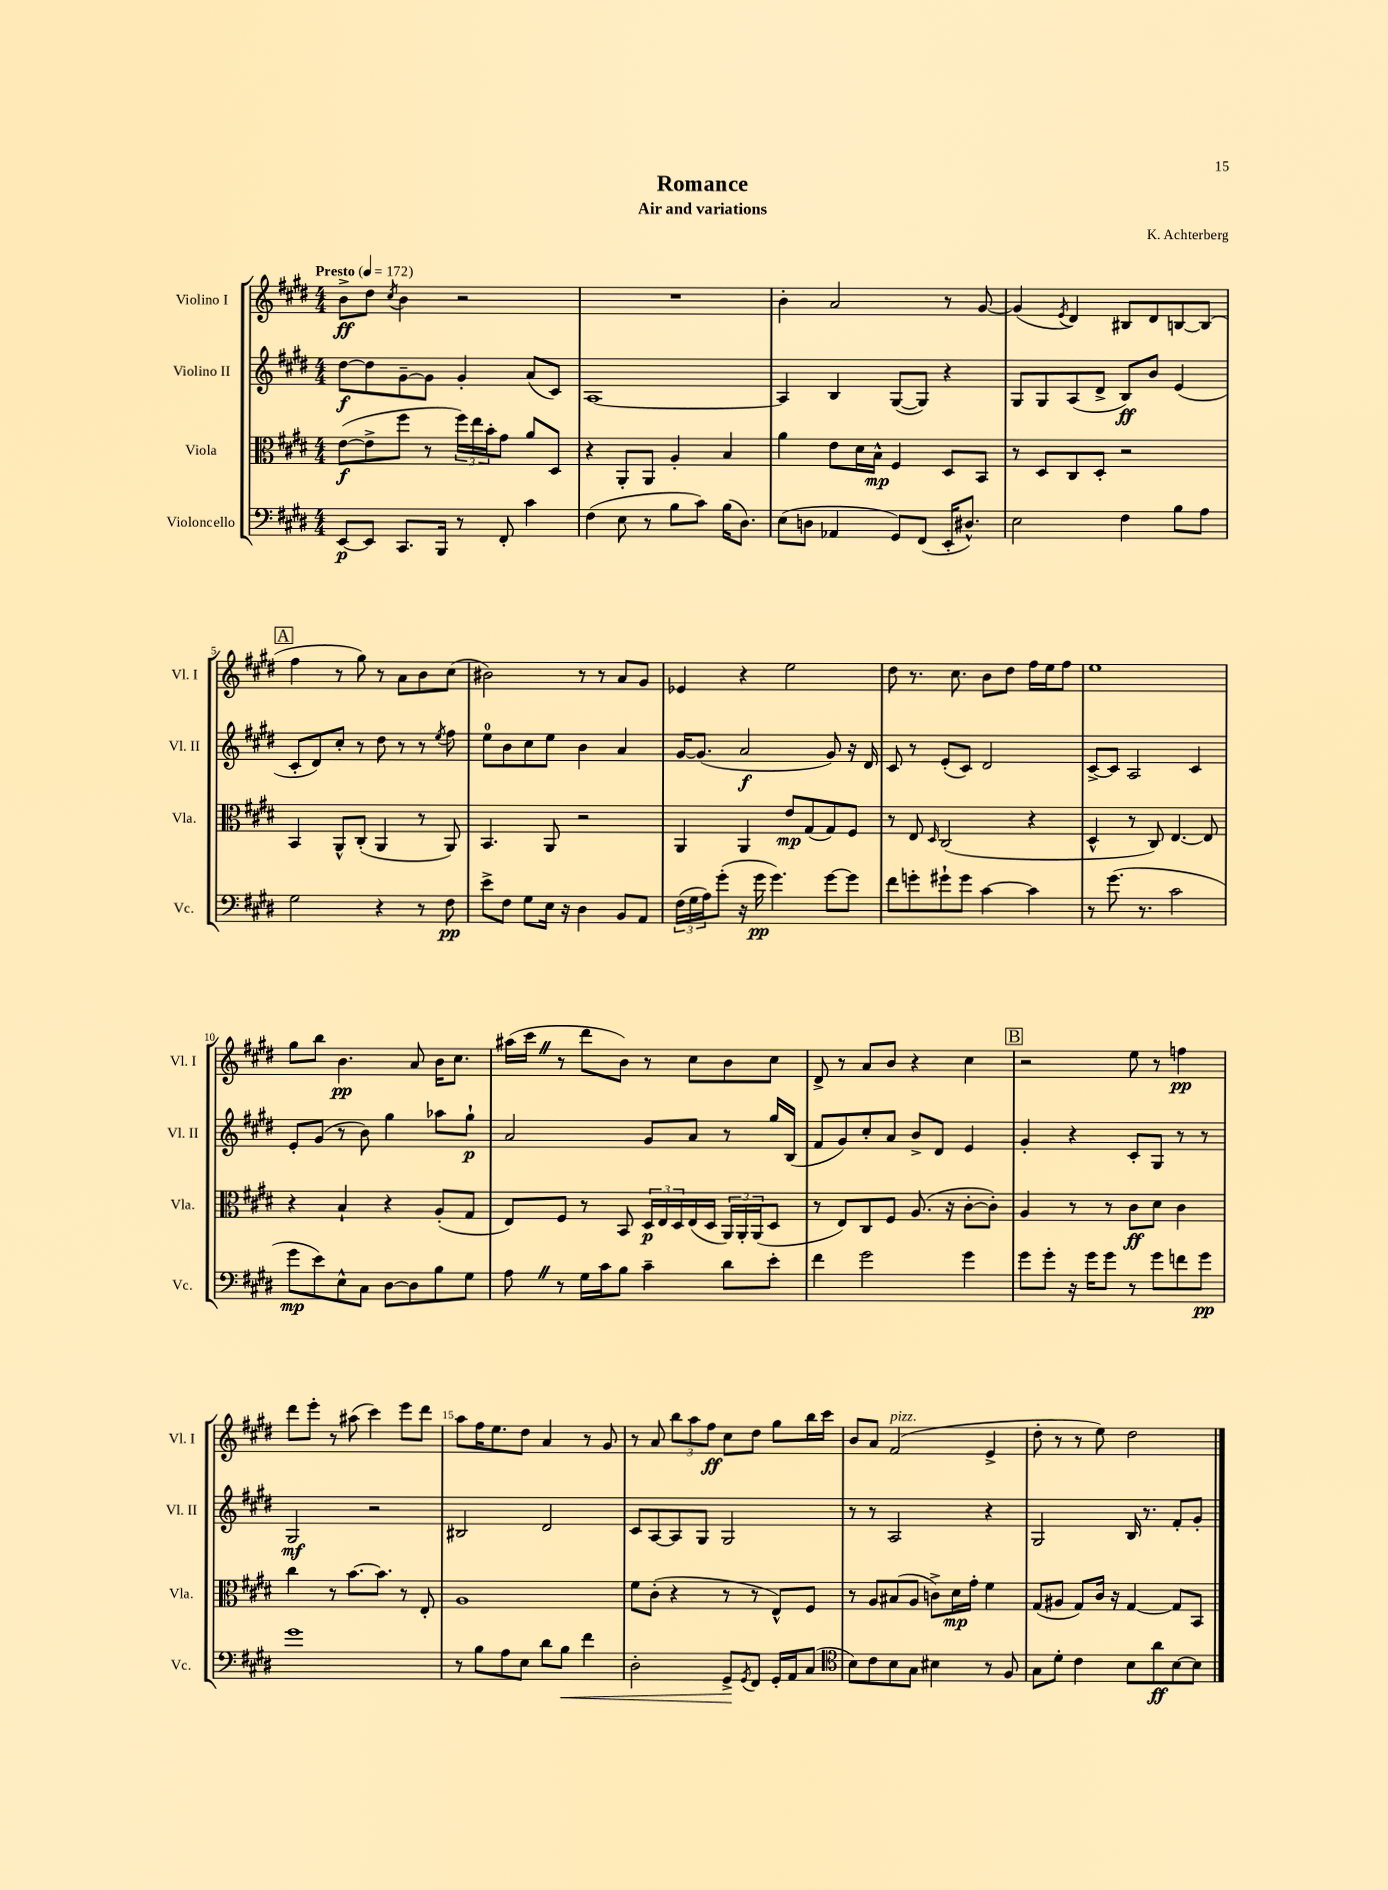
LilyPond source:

\header { title = "Romance" composer = "K. Achterberg" subtitle = "Air and variations" }
<<
\new StaffGroup <<
\new Staff = "s0" \with { instrumentName = "Violino I" shortInstrumentName = "Vl. I" } {
    \clef treble \key e \major \numericTimeSignature \time 4/4 \tempo "Presto" 4 = 172
    b'8->\ff dis''8 \acciaccatura { cis''8 } b'4 r2 |
    R1 |
    b'4-. a'2 r8 gis'8~ |
    gis'4( \acciaccatura { e'8 } dis'4) bis8 dis'8 b8~ b8( |
    \mark \markup { \box "A" } fis''4 r8 gis''8) r8 a'8 b'8 cis''8( |
    bis'2) r8 r8 a'8 gis'8 |
    ees'4 r4 e''2 |
    dis''8 r8. cis''8. b'8 dis''8 fis''16 e''16 fis''8 |
    e''1 |
    gis''8 b''8 b'4.\pp a'8 b'16 cis''8. |
    ais''16( cis'''16 \once \override BreathingSign.text = \markup { \musicglyph "scripts.caesura.straight" } \breathe r8 dis'''8 b'8) r8 cis''8 b'8 cis''8 |
    dis'8-> r8 a'8 b'8 r4 cis''4 |
    \mark \markup { \box "B" } r2 e''8 r8 f''4\pp |
    dis'''8 e'''8-. r8 ais''8( cis'''4) e'''8 dis'''8 |
    a''8 fis''16 e''8. dis''8 a'4 r8 gis'8 |
    r8 a'8 \tuplet 3/2 { b''8 a''8 fis''8\ff } cis''8 dis''8 gis''8 b''16 cis'''16 |
    b'8 a'8 fis'2^\markup { \italic "pizz." }( e'4-> |
    dis''8-. r8 r8 e''8) dis''2 \bar "|." |
}
\new Staff = "s1" \with { instrumentName = "Violino II" shortInstrumentName = "Vl. II" } {
    \clef treble \key e \major \numericTimeSignature \time 4/4
    dis''8~\f dis''8 gis'8~-- gis'8 gis'4-. a'8( cis'8) |
    a1~ |
    a4 b4 gis8~( gis8) r4 |
    gis8 gis8 a8( dis'8-> b8\ff) b'8 e'4( |
    \mark \markup { \box "A" } cis'8-. dis'8) cis''8-. r8 dis''8 r8 r8 \acciaccatura { e''8 } fis''8 |
    e''8-0 b'8 cis''8 e''8 b'4 a'4 |
    gis'16~ gis'8.( a'2\f gis'8) r16 dis'16 |
    cis'8 r8 e'8-.( cis'8) dis'2 |
    cis'8~-> cis'8 a2 cis'4 |
    e'8-. gis'8( r8 b'8) gis''4 aes''8 gis''8-!\p |
    a'2 gis'8 a'8 r8 gis''16 b16( |
    fis'8 gis'8) cis''8-. a'8 b'8-> dis'8 e'4 |
    \mark \markup { \box "B" } gis'4-. r4 cis'8-. gis8 r8 r8 |
    gis2\mf r2 |
    bis2 dis'2 |
    cis'8 a8~ a8 gis8 gis2 |
    r8 r8 a2 r4 |
    gis2 b16 r8. fis'8-. gis'8-. \bar "|." |
}
\new Staff = "s2" \with { instrumentName = "Viola" shortInstrumentName = "Vla." } {
    \clef alto \key e \major \numericTimeSignature \time 4/4
    e'8~\f( e'8-> fis''8 r8 \tuplet 3/2 { fis''16) e''16 b'16-. } gis'8 a'8 dis8 |
    r4 a,8-. a,8 a4-. b4 |
    a'4 e'8 dis'16 b16-^\mp fis4 dis8 b,8 |
    r8 dis8 cis8 dis8-. r2 |
    \mark \markup { \box "A" } b,4 a,8-^ cis8-.( a,4 r8 a,8) |
    b,4. a,8 r2 |
    a,4 a,4 e'8\mp gis8( gis8) fis8 |
    r8 e8 \grace { dis16 } cis2( r4 |
    dis4-^ r8 cis8) e4.~ e8 |
    r4 b4-! r4 a8-.( gis8 |
    e8) fis8 r8 b,8 \tuplet 3/2 { dis16\p e16 dis16 } e16( dis16 \tuplet 3/2 { a,16) a,16-. a,16( } dis8 |
    r8 e8) cis8 fis8 a8.( r16 cis'8~-. cis'8-.) |
    \mark \markup { \box "B" } a4 r8 r8 cis'8\ff dis'8 cis'4 |
    cis''4 r8 b'8.~ b'8. r8 e8-. |
    a1 |
    fis'8 cis'8-.( r4 r8 r8 e8-^) fis8 |
    r8 a8 bis8( a8 c'8->) dis'16\mp gis'16-. fis'4 |
    gis8( ais8 gis8) cis'16 r16 gis4~ gis8 b,8 \bar "|." |
}
\new Staff = "s3" \with { instrumentName = "Violoncello" shortInstrumentName = "Vc." } {
    \clef bass \key e \major \numericTimeSignature \time 4/4
    e,8~\p e,8 cis,8. b,,16 r8 fis,8-. cis'4 |
    fis4( e8 r8 b8 cis'8) b16( dis8.) |
    e8( d8 aes,4 gis,8) fis,8( e,16-. dis8.-^) |
    e2 fis4 b8 a8 |
    \mark \markup { \box "A" } gis2 r4 r8 fis8\pp |
    e'8-> fis8 gis8 e16 r16 dis4 b,8 a,8 |
    \tuplet 3/2 { fis16( gis16 a16) } gis'8-.( r16 gis'16\pp gis'4.) gis'8~ gis'8 |
    fis'8 g'8-. gis'8-! gis'8 cis'4~ cis'4 |
    r8 gis'8.( r8. cis'2 |
    gis'8\mp e'8) e8-^ cis8 dis8~ dis8 b8 gis8 |
    a8 \once \override BreathingSign.text = \markup { \musicglyph "scripts.caesura.straight" } \breathe r8 gis16 cis'16 b8 cis'4-- dis'8 e'8-. |
    fis'4 gis'2 gis'4 |
    \mark \markup { \box "B" } gis'8 gis'8-. r16 gis'16 gis'8 r8 gis'8 f'8 gis'8\pp |
    gis'1 |
    r8 b8 a8 e8 dis'8 b8\< fis'4 |
    dis2-. gis,8->\! \acciaccatura { gis,8 } fis,8 gis,16-. a,16 cis8( |
    \clef tenor b8) cis'8 b8 gis8 bis4 r8 fis8 |
    gis8 dis'8-. cis'4 b8 a'8\ff b8~ b8 \bar "|." |
}
>>
>>
\layout { \context { \Score \override BarNumber.break-visibility = ##(#f #t #t) barNumberVisibility = #(every-nth-bar-number-visible 5) } }
